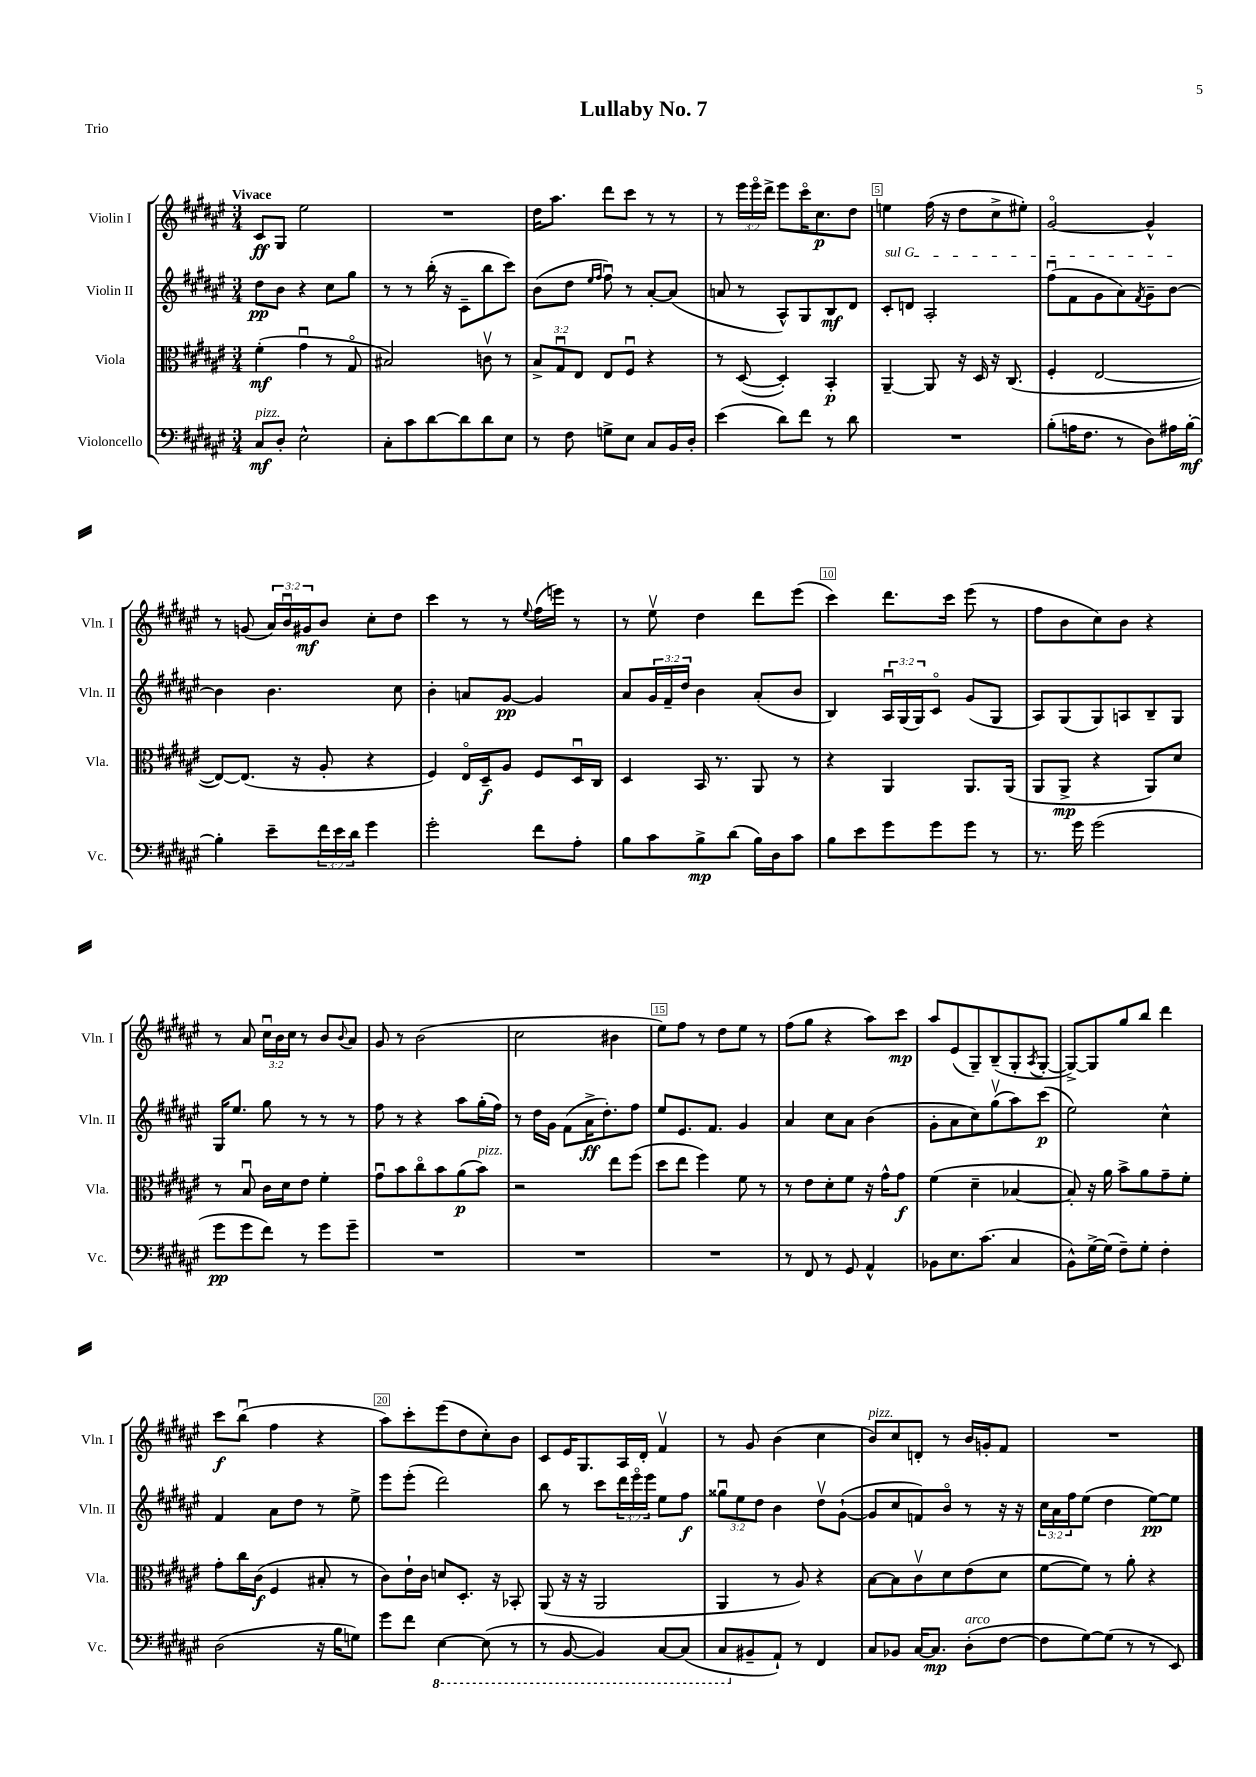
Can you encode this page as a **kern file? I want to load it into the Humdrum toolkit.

**kern	**kern	**kern	**kern
*staff4	*staff3	*staff2	*staff1
*clefF4	*clefC3	*clefG2	*clefG2
*k[f#c#g#d#a#e#]	*k[f#c#g#d#a#e#]	*k[f#c#g#d#a#e#]	*k[f#c#g#d#a#e#]
*M3/4	*M3/4	*M3/4	*M3/4
8C#	(4f#'	8dd#	8c#
8D#'	.	8b	8G#
2E#^^	4g#u	4r	2ee#
.	8r	8cc#	.
.	8G#o	8gg#	.
=	=	=	=
8C#'	2B#)	8r	2.r
8c#	.	8r	.
[8d#	.	(16bb'	.
.	.	16r	.
8d#]	.	8c#~	.
8d#	8cv	8bb	.
8E#	8r	8ccc#)	.
=	=	=	=
8r	12B^	(8b	16dd#
.	.	.	8.aa#
.	12G#u	.	.
8F#	.	8dd#	.
.	12E#	.	.
.	.	16qqee#	.
.	.	16qqff#	.
8G^	8E#	8ff#u)	8ddd#
8E#	8F#u	8r	8ccc#
8C#	4r	[8a#'	8r
16BB	.	(8a#]	8r
16D#'	.	.	.
=	=	=	=
(4e#	8r	8a	8r
.	([8D#	8r	24eee#
.	.	.	24eee#o
.	.	.	24ddd#^
8d#)	4D#'])	8A#^^)	8eee#
8f#	.	8G#	16ccc#o
.	.	.	8.cc#
8r	4BB'	8B	.
8d#	.	8d#	8dd#
=	=	=	=
2.r	[4AA#~	8c#'	4ee
.	.	8d	.
.	8AA#]	2A#'	(16ff#
.	.	.	16r
.	16r	.	8dd#
.	16D#	.	.
.	16r	.	8cc#^
.	(8.C#	.	.
.	.	.	8ee#')
=	=	=	=
(8B'	4F#'	(8ff#u	[2g#o
16A	.	8f#	.
8.F#	.	.	.
.	[2E#	8g#	.
8r	.	8a#)	.
.	.	8qf#	.
8D#)	.	8g#~	4g#^^]
16A#	.	[8b	.
[16B'	.	.	.
=	=	=	=
4B']	8E#_)	4b]	8r
.	(8.E#]	.	(8g
8e#~	.	4.b	24a#)
.	.	.	24bu
.	16r	.	.
.	.	.	24g#
24f#	8A#'	.	8b
24e#	.	.	.
24d#	.	.	.
4g#	4r	.	8cc#'
.	.	8cc#	8dd#
=	=	=	=
2g#'	4F#)	4b'	4ccc#
.	16E#o	8a	8r
.	16D#~	.	.
.	8A#	[8g#	8r
.	.	.	8qqee#
8f#	8F#	4g#]	(16ff#
.	.	.	16eee)
8A#'	16D#u	.	8r
.	16C#	.	.
=	=	=	=
8B	4D#	8a#	8r
8c#	.	24g#	8ee#v
.	.	24f#~	.
.	.	24dd#	.
8B^	16BB	4b	4dd#
.	8.r	.	.
(8d#	.	.	.
16B)	8AA#	(8a#'	8ddd#
16D#	.	.	.
8c#	8r	8b	(8eee#
=	=	=	=
8B	4r	4B)	4ccc#)
8e#	.	.	.
8g#	4AA#	24A#u	8.ddd#
.	.	(24G#	.
.	.	24G#)	.
8g#	.	8c#o	.
.	.	.	16ccc#
8g#	8.AA#	(8g#	(8eee#
8r	.	8G#	8r
.	(16AA#	.	.
=	=	=	=
8.r	8AA#	8A#)	8ff#
.	8AA#^	(8G#	8b
16g#	.	.	.
(2g#	4r	8G#)	8cc#)
.	.	8A	8b
.	8AA#)	8B~	4r
.	8d#	8G#	.
=	=	=	=
8g#	8r	16G#	8r
.	.	8.ee#	.
8g#	8Bu	.	8a#
8f#)	16c#	8gg#	24cc#u
.	.	.	24b
.	16d#	.	.
.	.	.	24cc#
8r	8e#	8r	8r
8g#	4f#'	8r	8b
.	.	.	8qqb
8g#~	.	8r	8a#
=	=	=	=
2.r	8g#u	8ff#	8g#
.	8b	8r	8r
.	8cc#o	4r	(2b
.	8b	.	.
.	(8a#	8aa#	.
.	8b)	(16gg#'	.
.	.	16ff#)	.
=	=	=	=
2.r	2r	8r	2cc#
.	.	16dd#	.
.	.	16g#	.
.	.	(8f#	.
.	.	16a#^	.
.	.	8.dd#')	.
.	8ee#	.	4b#
.	(8ff#	8ff#	.
=	=	=	=
2.r	8dd#	8ee#	8ee#)
.	8ee#	8.e#	8ff#
.	4ff#)	.	8r
.	.	8.f#	.
.	.	.	8dd#
.	8f#	4g#	8ee#
.	8r	.	8r
=	=	=	=
8r	8r	4a#	(8ff#
8FF#	8e#	.	8gg#
8r	8d#'	8cc#	4r
8GG#	8f#	8a#	.
4AA#^^	16r	(4b	8aa#)
.	16g#^^	.	.
.	8g#	.	8ccc#
=	=	=	=
8BB-	(4f#	8g#'	8aa#
8.E#	.	8a#	(8e#
.	4d#~	8cc#)	8G#~)
(8.c#	.	.	.
.	.	(8gg#v	(8B~
4C#	[4B-	8aa#)	8G#'
.	.	.	8qA#
.	.	(8ccc#	[8G#'
=	=	=	=
8BB^^)	8B-'])	2ee#)	8G#^_)
[16G#^	16r	.	8G#]
(16G#]	16a#	.	.
8F#~)	8b^	.	8gg#
8G#'	8a#	.	8bb
4F#'	8g#~	4cc#^^	4ddd#
.	8f#'	.	.
=	=	=	=
(2D#	8g#'	4f#	8ccc#
.	16cc#	.	(8bbu
.	(16c#	.	.
.	4F#	8a#	4ff#
.	.	8dd#	.
16r	8B#'	8r	4r
16B	.	.	.
8G)	8r	8ee#^	.
=	=	=	=
8g#	8c#)	8eee#	8aa#)
8f#	16e#`	(8eee#'	8ccc#'
.	16c#	.	.
[4EE#	8d	2ddd#)	(8eee#
.	8.D#'	.	8dd#
(8EE#]	.	.	8cc#')
.	16r	.	.
8r	8BB-'	.	8b
=	=	=	=
8r	(8AA#	8bb	8c#
[8BBB	16r	8r	16e#
.	16r	.	8.G#
4BBB])	2AA#	8ccc#	.
.	.	24ddd#	16A#
.	.	24eee#o	.
.	.	.	16d#'
.	.	24eee#	.
[8CC#	.	8ee#	4f#v
(8CC#]	.	8ff#	.
=	=	=	=
8CC#	4AA#	12gg##u	8r
.	.	12ee#	.
8BB#~	.	.	8g#
.	.	12dd#	.
8AA#`)	8r	4b	(4b
8r	8A#)	.	.
4FF#	4r	8dd#v	4cc#
.	.	([8g#`	.
=	=	=	=
8C#	[8B	8g#]	8b)
8BB-	8B]	8cc#	8cc#
[16C#	8c#v	8f)	8d'
8.C#]	.	.	.
.	8d#	8bo	8r
(8D#'	(8e#	8r	16b
.	.	.	16g'
[8F#	8d#	16r	8f#
.	.	16r	.
=	=	=	=
8F#]	[8f#	24cc#	2.r
.	.	24a#	.
.	.	24ff#	.
[8G#)	8f#])	(8ee#	.
(8G#]	8r	4dd#	.
8r	8a#'	.	.
8r	4r	[8ee#)	.
8EE#)	.	8ee#]	.
==	==	==	==
*-	*-	*-	*-
